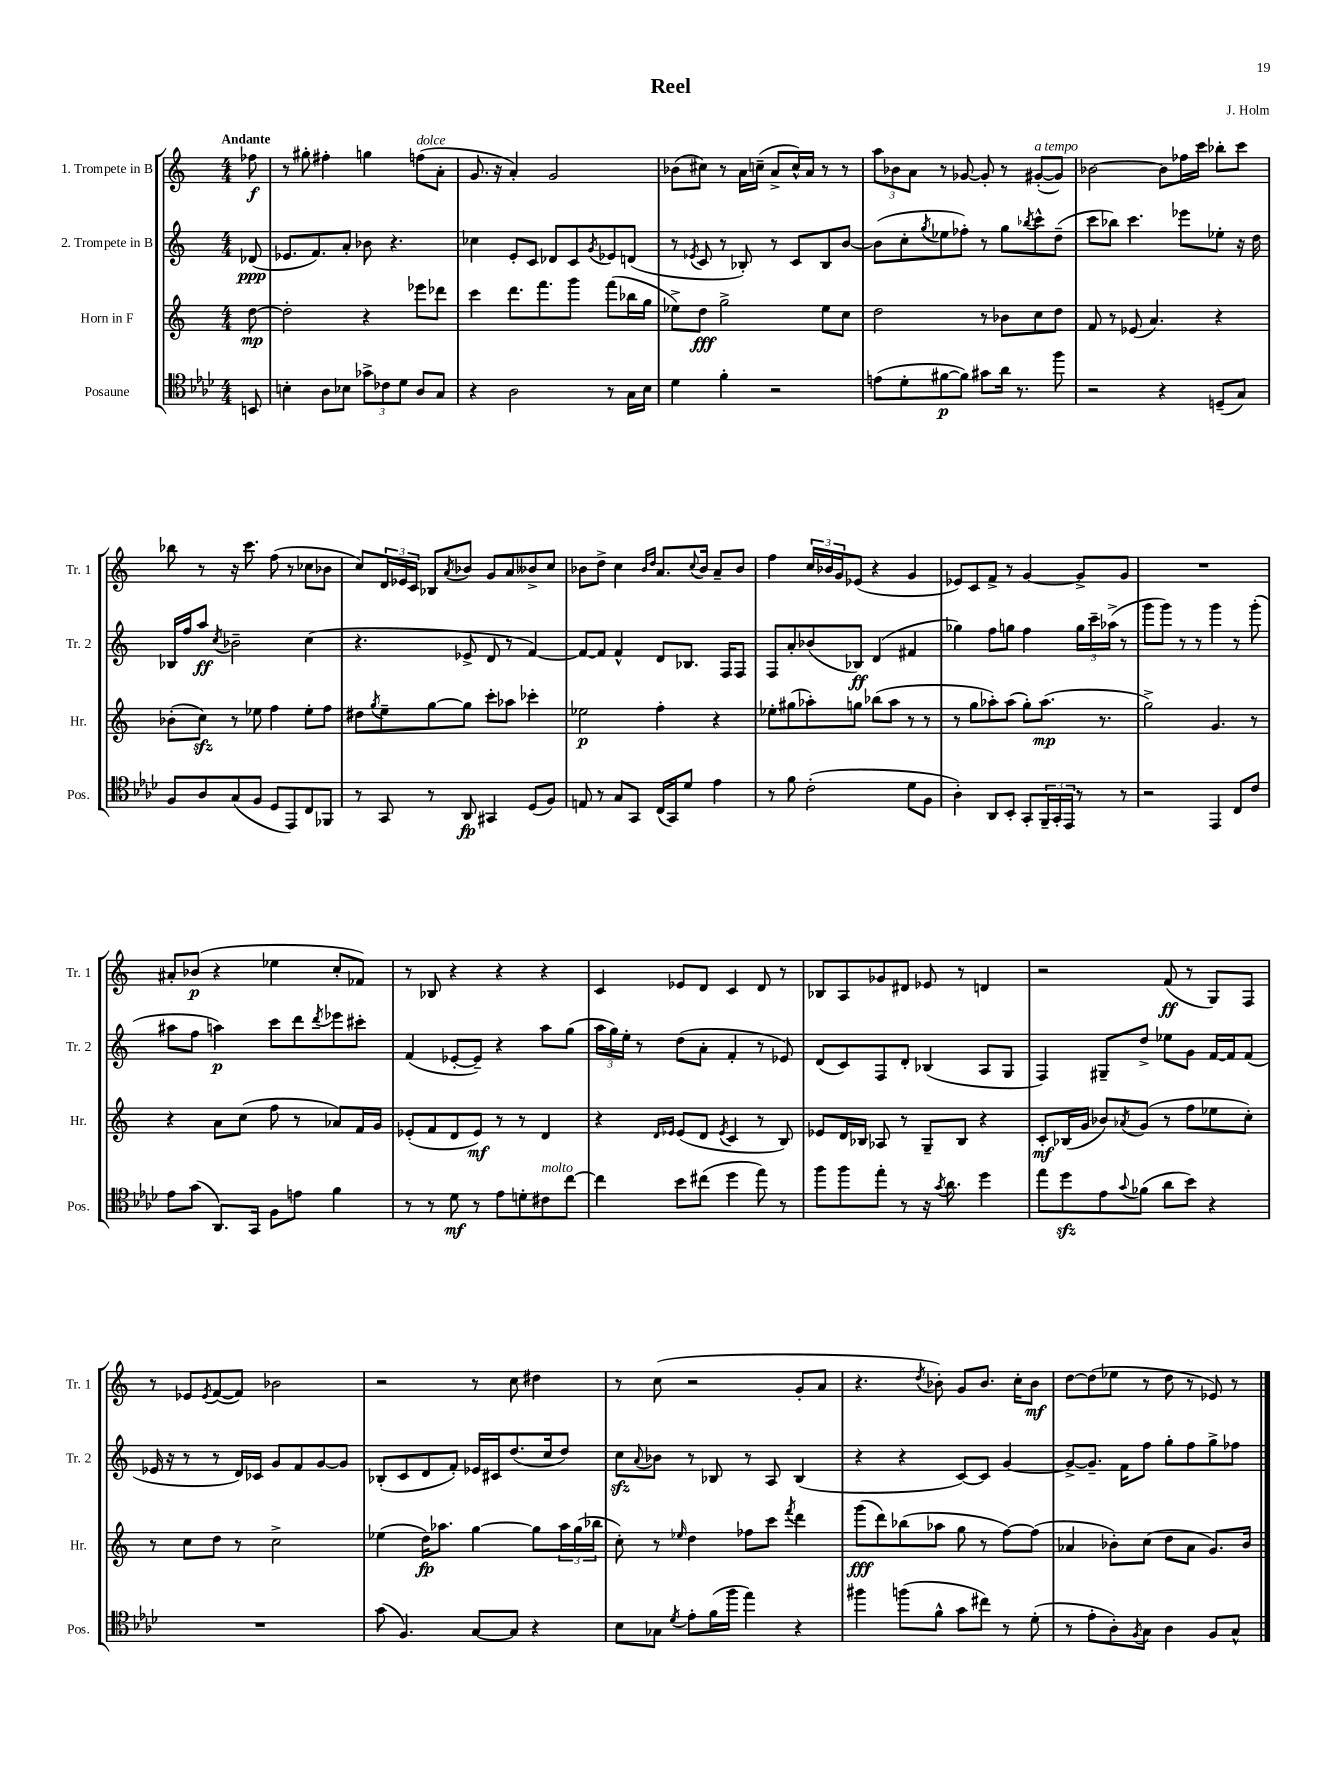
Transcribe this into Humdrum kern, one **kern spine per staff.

**kern	**kern	**kern	**kern
*staff4	*staff3	*staff2	*staff1
*clefC4	*clefG2	*clefG2	*clefG2
*k[b-e-a-d-]	*k[]	*k[]	*k[]
*M4/4	*M4/4	*M4/4	*M4/4
8BB/	[8dd\	(8d-/	8ff-\
=	=	=	=
4B'\	2dd'\]	8.e-/L	8r
.	.	.	8gg#'\
.	.	8.f/)	.
8A-\L	.	.	4ff#'\
8B-\J	.	8a'/J	.
12g-^\L	4r	8b-\	4gg\
12c-\	.	.	.
.	.	4.r	.
12d-\J	.	.	.
8A-/L	8eee-\L	.	(8ff\L
8G/J	8ddd-\J	.	8a'\J
=	=	=	=
4r	4ccc\	4cc-\	8.g/
.	.	.	16r
2A-\	8.ddd\L	8e'/L	4a'/)
.	.	8c/J	.
.	8.fff\	.	.
.	.	8d-/L	2g/
.	8ggg\J	8c/	.
.	.	8qg/	.
8r	(8fff\L	8e-/	.
16G\LL	16bb-\L	(8d/J	.
16B-\JJ	16gg\JJ	.	.
=	=	=	=
4d-\	8ee-^\L)	8r	(8b-\L
.	.	8qe-/	.
.	8dd\J	8c/	8cc#\J)
4f'\	2gg^\	8r	8r
.	.	8B-'/)	16a\LL
.	.	.	(16cc~\JJ
2r	.	8r	8a^/L
.	.	8c/L	16cc^^/L)
.	.	.	16a/JJ
.	8ee-\L	8B-/	8r
.	8cc\J	[8b/J	8r
=	=	=	=
(8e\L	2dd\	(8b\]L	12aa\L
.	.	.	12b-\
8d-'\	.	8cc'\	.
.	.	.	12a\J
.	.	8qgg/	.
[8f#\	.	8ee-\	8r
8f#\]J)	.	8ff-'\J)	[8g-/
8g#\L	8r	8r	8g-'/]
16a-\Jk	8b-\L	8gg\L	8r
8.r	.	.	.
.	.	8qbb-/	.
.	8cc\	8ccc^^\	([8g#'/L
8ff\	8dd\J	(8dd~\J	8g#/]J)
=	=	=	=
2r	8f/	8ccc\L	[2b-\
.	8r	8bb-\J)	.
.	(8e-/	4.ccc\	.
.	4.a/)	.	.
4r	.	.	8b-\]L
.	.	8eee-\L	16ff-\L
.	.	.	16ccc\JJ
(8D~/L	4r	8ee-'\J	8bb-'\L
8G/J)	.	16r	8ccc\J
.	.	16dd\	.
=	=	=	=
8F/L	(8b-'\L	16B-/LL	8bb-\
.	.	16ff/J	.
8A-/	8cc\J)	8aa/J	8r
.	.	8qcc/	.
(8G/	8r	2b-~\	16r
.	.	.	8.ccc\
8F/J	8ee-\	.	.
8D-/L	4ff\	.	(8ff\
8EE-/)	.	.	8r
8C/	8ee-'\L	(4cc\	8cc-\L
8FF-/J	8ff\J	.	8b-\J
=	=	=	=
8r	8dd#\L	4.r	8cc/L)
.	8qgg/	.	.
8GG/	8ee~\	.	24d/L
.	.	.	24e-/
.	.	.	24c/JJ
8r	[8gg\	.	8B-/L
.	.	.	8qa/
8AA-/	8gg\]J	8e-^/	8b-/J
4GG#/	8ccc'\L	8d/	8g/L
.	8aa-\J	8r	8a/
(8D-/L	4ccc-'\	[4f/)	8b--^/
8F/J)	.	.	8cc/J
=	=	=	=
8E/	2ee-\	8f/_L	8b-\L
8r	.	8f/]J	8dd^\J
8G/L	.	4f^^/	4cc\
8GG/J	.	.	.
.	.	.	16qqb-/LL
.	.	.	16qqdd/JJ
(16C/LL	4ff'\	8d/L	8.a/L
16GG/J)	.	.	.
8d-/J	.	8.B-/J	.
.	.	.	8qqcc/
.	.	.	16b-/Jk
4e-\	4r	.	8a~/L
.	.	16F/LK	.
.	.	8F/J	8b-/J
=	=	=	=
8r	8ee-'\L	8F/L	4ff\
8f\	(8gg#\	8a'/	.
(2c'\	8aa-'\)	(8b-/	24cc/LL
.	.	.	24b-/
.	.	.	24g/J
.	8gg\J	8B-/J)	(8e-/J
.	(8bb-\L	(4d/	4r
.	8aa-\J	.	.
8d-\L	8r	4f#/	4g/
8F\J	8r	.	.
=	=	=	=
4A-'\)	8r	4gg-\)	8e-/L)
.	8gg\L	.	8c/
8AA-/L	8aa-'\)	8ff\L	8f^/J
8BB-'/J	(8aa-\J	8gg\J	8r
8GG'/L	8gg'\L)	4ff\	[4g/
24FF~/L	(8.aa-\J	.	.
24GG'/	.	.	.
24EE-/JJ	.	.	.
8r	.	24gg\LL	8g^/]L
.	.	24ccc~\	.
.	8.r	.	.
.	.	(24aa-^\JJ	.
8r	.	8r	8g/J
=	=	=	=
2r	2gg^\)	8ggg\L	1r
.	.	8ggg\J)	.
.	.	8r	.
.	.	8r	.
4EE-/	4.g/	4ggg\	.
8C/L	.	8r	.
8c/J	8r	(8ggg'\	.
=	=	=	=
8e-\L	4r	8aa#\L	8a#'/L
(8g\J	.	8ff\J	(8b-/J
8.AA-/L)	8a\L	4aa\)	4r
.	(8cc\J	.	.
16GG/Jk	.	.	.
8F\L	8ff\	8ccc\L	4ee-\
8e\J	8r	8ddd\	.
.	.	8qddd/	.
4f\	8a-/L)	8eee-\	8cc'/L
.	16f/L	8ccc#'\J	8f-/J)
.	16g/JJ	.	.
=	=	=	=
8r	(8e-'/L	(4f/	8r
8r	8f/	.	8B-/
8d-\	8d/	[8e-'/L	4r
8r	8e-/J)	8e-~/]J)	.
8e-\L	8r	4r	4r
8d'\	8r	.	.
8c#\	4d/	8aa\L	4r
[8cc\J	.	(8gg\J	.
=	=	=	=
4cc\]	4r	24aa\LL	4c/
.	.	24gg\)	.
.	.	24ee'\JJ	.
.	.	8r	.
.	16qqd/LL	.	.
.	16qqe-/JJ	.	.
8b-\L	(8e-/L	(8dd\L	8e-/L
(8cc#\J	8d/J	8a'\J	8d/J
.	8qe-/	.	.
4dd-\	4c/	4f'/	4c/
8ee-\)	8r	8r	8d/
8r	8B/)	8e-/)	8r
=	=	=	=
8ff\L	8e-/L	(8d/L	8B-/L
8ff\	16d/L	8c/)	8A/
.	16B-/JJ	.	.
8ee-'\J	8A-/	8F/	8g-/
8r	8r	8d'/J	8d#/J
16r	8G~/L	(4B-/	8e-/
8qg/	.	.	.
8.a-\	.	.	.
.	8B-/J	.	8r
4dd-\	4r	8A/L	4d/
.	.	8G/J	.
=	=	=	=
8ee-\L	8c'/L	4F/)	2r
8dd-\	(16B-/L	.	.
.	16g/JJ	.	.
8e-\	8b-/L)	8G#~/L	.
8qqg/	8qa-/	.	.
(8f-\J	(8g/J	8dd^/J	.
8a-\L	8r	8ee-\L	(8f/
8b-\J)	8ff\L	8g\J	8r
4r	8ee-\	[16f/LL	8G/L)
.	.	16f/]J	.
.	8cc'\J)	(8f/J	8F/J
=	=	=	=
1r	8r	16e-/	8r
.	.	16r	.
.	8cc\L	8r	8e-/L
.	.	.	8qe-/
.	8dd\J	8r	([8f/
.	8r	16d/LL)	8f/]J)
.	.	16c-/JJ	.
.	2cc^\	8g/L	2b-\
.	.	8f/	.
.	.	[8g/	.
.	.	8g/]J	.
=	=	=	=
(8g\	(4ee-\	(8B-'/L	2r
4.F/)	.	8c/	.
.	16dd\LK)	8d/	.
.	8.aa-\J	.	.
.	.	8f'/J)	.
[8G/L	[4gg\	16e-/LL	8r
.	.	16c#/J	.
8G/]J	.	(8.dd/	8cc\
4r	8gg\]L	.	4dd#\
.	.	16cc/k	.
.	24aa-\L	8dd/J)	.
.	(24gg\	.	.
.	24bb-\JJ	.	.
=	=	=	=
8B-\L	8cc'\)	8cc\L	8r
.	.	8qqa/	.
8G-\J	8r	8b-\J	(8cc\
8qd-/	16qqee-/	.	.
8e-'\L	4dd\	8r	2r
(16f\L	.	8B-/	.
16ff\JJ	.	.	.
4ee-\)	8ff-\L	8r	.
.	8ccc\J	8A/	.
.	8qfff/	.	.
4r	4ddd\	(4B-/	8g'/L
.	.	.	8a/J
=	=	=	=
4ff#\	(8ggg\L	4r	4.r
.	8ddd\)	.	.
(8ff\L	(8bb-\	4r	.
.	.	.	8qdd/
8f^^\J	8aa-\J	.	8b-'\)
8g\L	8gg\	[8c/L)	8g/L
8cc#\J)	8r	8c/]J	8.b-/J
8r	[8ff\L)	[4g/	.
.	.	.	16cc'\LK
(8d-'\	(8ff\]J	.	8b-\J
=	=	=	=
8r	4a-/	8g^/_L	[8dd\L
8e-'\L	.	8.g~/]J	(8dd\]
8A-'\)	8b-'\L)	.	8ee-\J
.	.	16f\LK	.
8qF/	.	.	.
8G\J	(8cc\J	8ff\J	8r
4A-\	8dd\L	8gg'\L	8dd\
.	8a-\J	8ff\	8r
8F/L	8.g/L)	8gg^\	8e-/)
8G^^/J	.	8ff-\J	8r
.	16b-/Jk	.	.
==	==	==	==
*-	*-	*-	*-
